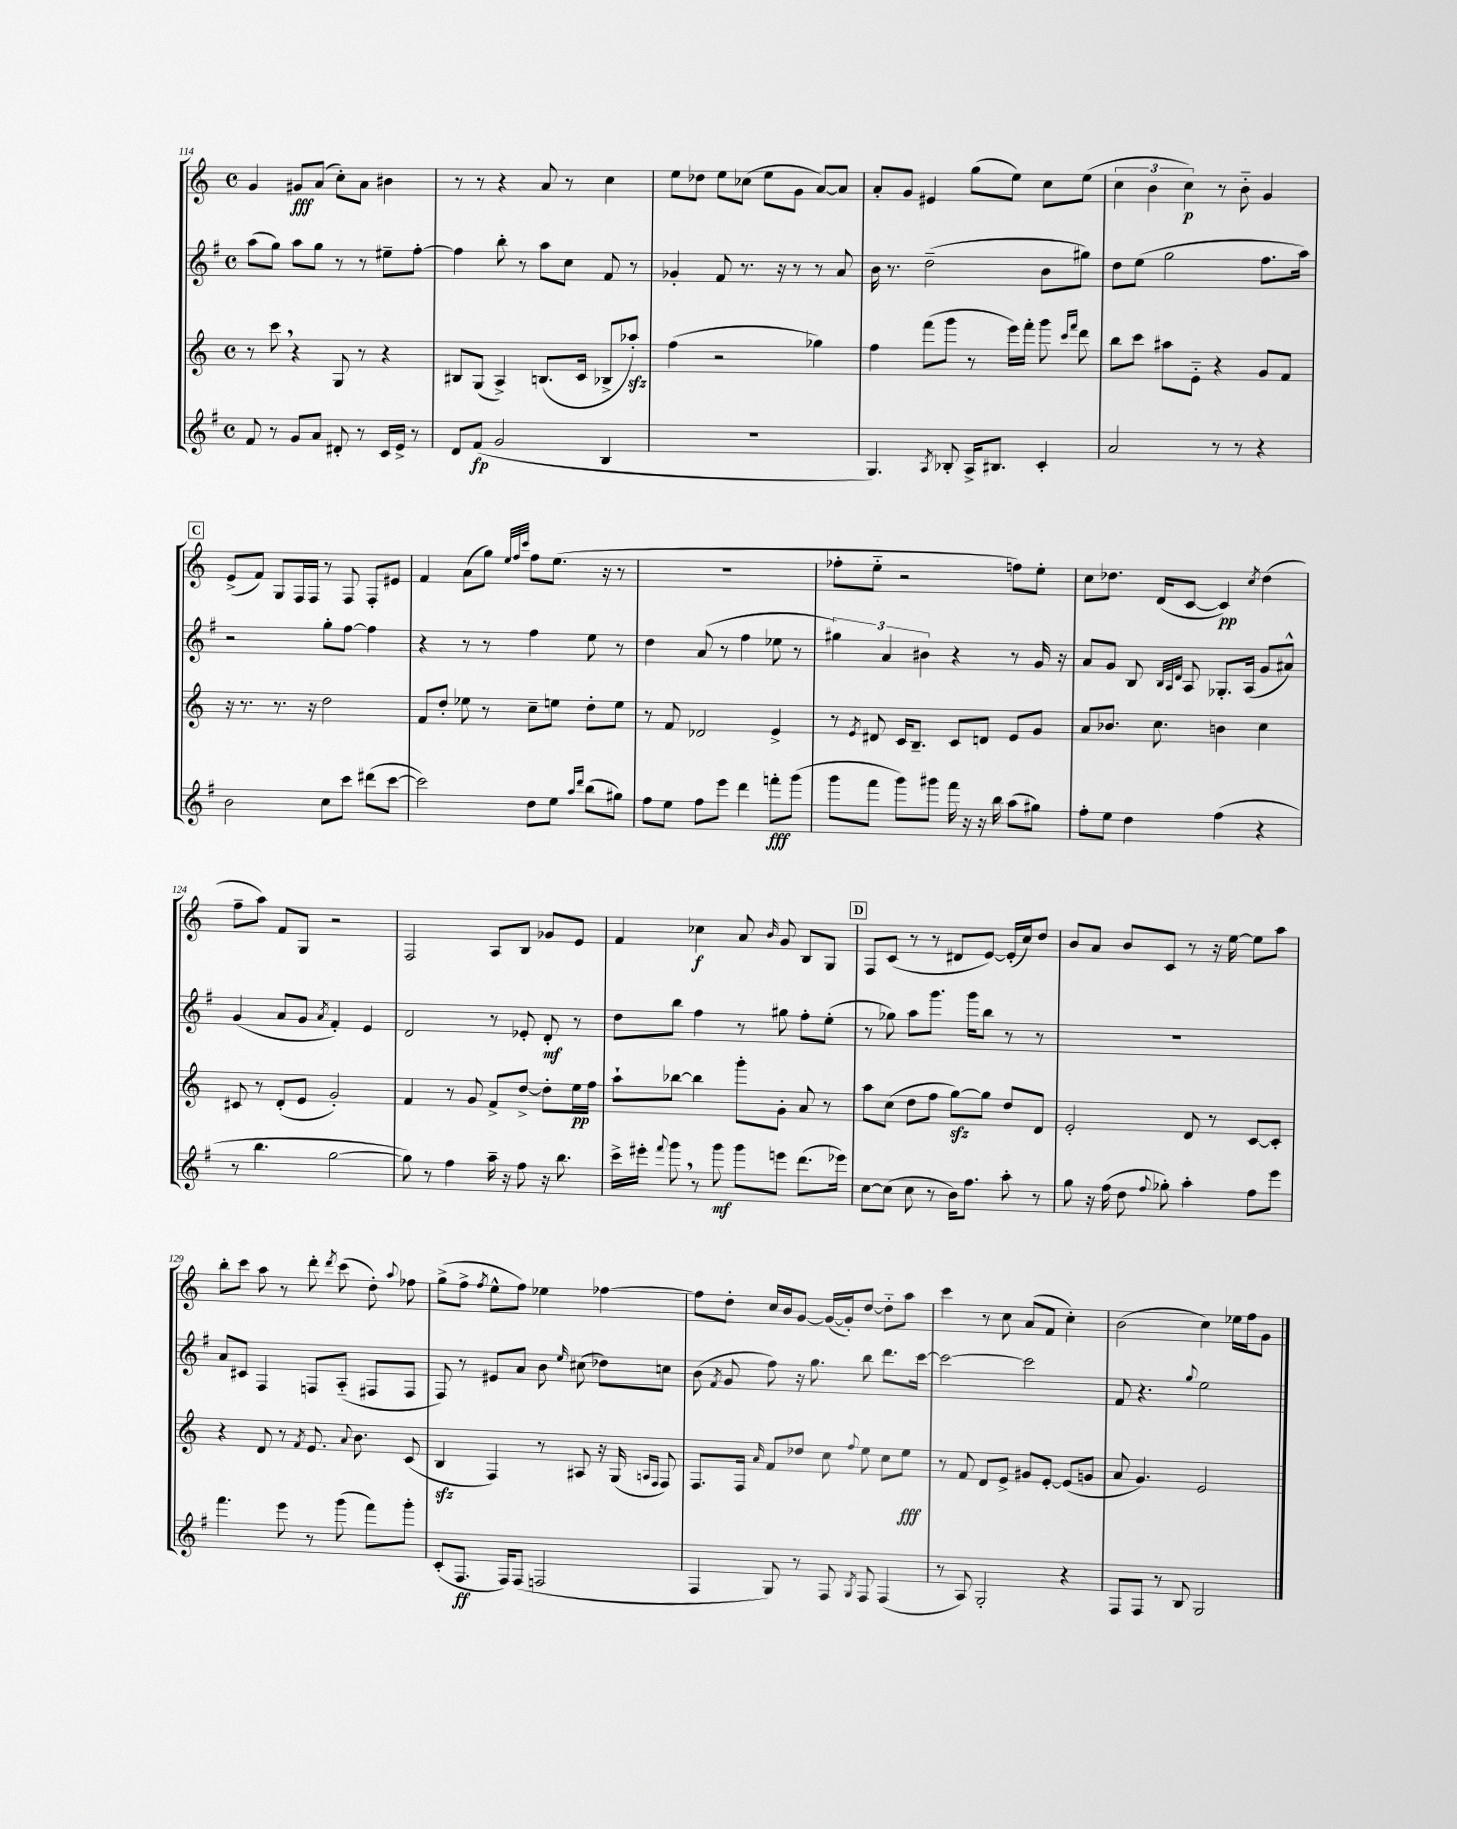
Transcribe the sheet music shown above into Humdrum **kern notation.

**kern	**kern	**kern	**kern
*staff4	*staff3	*staff2	*staff1
*clefG2	*clefG2	*clefG2	*clefG2
*k[f#]	*k[]	*k[f#]	*k[]
*M4/4	*M4/4	*M4/4	*M4/4
*met(c)	*met(c)	*met(c)	*met(c)
8f#	8r	(8aa	4g
8r	8ccc	8gg)	.
8g	4r	8aa	8g#
8a	.	8gg	(8a
8d#'	8G	8r	8cc')
8r	8r	8r	8a
16c	4r	8ee#~	4b#
16e^	.	.	.
8r	.	[8ff#'	.
=	=	=	=
8d	8B#	4ff#]	8r
(8f#	(8G	.	8r
2g	4A^)	8bb'	4r
.	.	8r	.
.	(8.B	8aa	8a
.	.	8cc	8r
.	16c	.	.
4B	8B-^	8f#	4cc
.	8aa-')	8r	.
=	=	=	=
1r	(4ff	4g-'	8ee
.	.	.	8dd-
.	2r	8f#	8ee
.	.	8.r	(8cc-
.	.	.	8ee
.	.	16r	.
.	.	8r	8g
.	4gg-)	8r	[8a)
.	.	8a	8a]
=	=	=	=
4.G)	4ff	16b	8a'
.	.	8.r	.
.	.	.	8g
.	(8fff	(2dd~	4e#
8qA	.	.	.
8B-'	8ggg	.	.
16A^	8r	.	(8gg
8.B#	.	.	.
.	16eee)	.	8ee)
.	16fff'	.	.
4c'	8ggg	8b	8cc
.	16qqccc	.	.
.	16qqfff	.	.
.	8ddd	8gg#)	(8ee
=	=	=	=
2a	8bb	8dd	6cc
.	8ccc	(8ee	.
.	.	.	6b
.	8aa#	2gg	.
.	.	.	6cc)
.	8e'~	.	.
8r	4r	.	8r
8r	.	.	8b'~
4r	8g	8.ff#	4g
.	8f	.	.
.	.	16aa)	.
=	=	=	=
2b	16r	2r	(8e^
.	8.r	.	.
.	.	.	8f)
.	8.r	.	8G
.	.	.	16F
.	16r	.	16F
8cc	2dd	8gg'	8r
8ccc	.	[8ff#	8F
(8ddd#	.	4ff#]	8F'
[8ccc	.	.	8e#
=	=	=	=
2ccc])	8f	4r	4f
.	8dd'	.	.
.	8ee-	8r	(8a
.	8r	8r	8gg)
.	.	.	32qqee
.	.	.	32qqff
.	.	.	32qqccc
8dd	8cc~	4ff#	8ff
8ee	8ee	.	(8.ee
16qqaa	.	.	.
16qqddd	.	.	.
(8bb	8dd'	8ee	.
.	.	.	16r
8gg#)	8ee	8r	8r
=	=	=	=
8ff#	8r	4dd	1r
8ee	8f	.	.
8ff#	2d-	(8a	.
8eee	.	8r	.
4ddd	.	4ff#	.
8fff'	4e^	8ee-	.
(8ggg	.	8r	.
=	=	=	=
8ggg	8r	6gg#)	8ff-'
.	8qe	.	.
8fff#	8d#	.	8ee'~
.	.	6a	.
8ggg)	16c	.	2r
.	8.B~	.	.
.	.	6b#	.
8ggg#	.	.	.
16fff#	8c	4r	.
16r	.	.	.
16r	8d	.	.
16bb	.	.	.
(8aa	8e	8r	8ff)
8gg#)	8g	16g	8ee'
.	.	16r	.
=	=	=	=
8ff#'	8a	8a	8cc
8ee	8.b-	8g	8.dd-
4dd	.	8B	.
.	8.cc	.	(16d
.	.	32qqB	.
.	.	32qqA	.
.	.	32qqd	.
.	.	8A	[8c
(4ff#	4b	8.G-'	4c])
.	.	(16A	.
.	.	.	8qcc
4r	4cc	8g	(4dd-
.	.	8a#^^)	.
=	=	=	=
8r	8c#	(4g	8ff~
4.bb	8r	.	8aa)
.	(8d'	8a	8f
.	8e	8g	8G
.	.	8qa	.
[2gg	2g')	4f#')	2r
.	.	4e	.
=	=	=	=
8gg])	4f	2d	2F
8r	.	.	.
4ff#	8r	.	.
.	8g	.	.
16aa~	8f^	8r	8A
16r	.	.	.
8ff#	[8dd^	8e-'	8B
16r	8dd']	8d'	8g-
8.bb	.	.	.
.	16ee	8r	8e
.	16ff	.	.
=	=	=	=
16ccc^	8aa`	8dd	4f
16eee#'	.	.	.
8qqfff#	.	.	.
8ggg	[8bb-	8bb	.
8r	4bb-]	4ff#	4cc-
8ggg	.	.	.
8ggg	8ggg'	8r	8a
.	.	.	16qqb
8eee	8g'	8gg#	8g
(8.ddd	8a	8ff#'	8B
.	8r	(8ee'	8G
16eee-)	.	.	.
=	=	=	=
[8cc	8aa	8r	8F
(8cc]	(8cc	8gg-)	(8c
8cc	8dd	8aa	8r
8r	8ff	8.ggg	8r
16b)	[8gg)	.	8d#
8.ff#	.	16ggg	.
.	8gg]	8bb	[8e)
8aa'	8dd	8r	(16e']
.	.	.	16cc)
8r	8d	8r	8dd
=	=	=	=
8gg	2e'	1r	8b
16r	.	.	8a
(16ff#	.	.	.
8dd	.	.	8b
8qqff#	.	.	.
8gg-')	.	.	8c
4aa'	8d	.	8r
.	8r	.	16r
.	.	.	[16ee
8ff#	[8c	.	8ee]
8eee	8c']	.	8aa
=	=	=	=
4.fff#	4r	8a	8bb'
.	.	8c#	8ccc
.	8d	4F#	8aa
8eee	8r	.	8r
.	8qf	.	.
8r	8.e	8F	8ddd'
.	.	.	8qddd
(8ggg	.	(8A'~	(8ccc
.	8qqa	.	.
.	8.b	.	.
8fff#)	.	8F#	8dd')
.	.	.	8qqaa
8ggg'	(8c	8F#	8ff-
=	=	=	=
(8c'	4B	8F#)	(8gg^
8.F#	.	8r	8ff^
.	.	.	8qff
.	4F)	8e#	8ee^^
16F#)	.	.	.
(8F#	.	8a	8ff)
2F	8r	8b	4ee-
.	.	16qqee	.
.	8A#	(8cc#	.
.	16r	8dd-)	[4ff-
.	(16G	.	.
.	16qqA	.	.
.	16qqF	.	.
.	8F)	8cc	.
=	=	=	=
4F#	8.F	(8b	8ff-]
.	.	8qf#	.
.	.	8g	8dd'
.	16F	.	.
.	16qqa	.	.
8G)	8f	8ff#)	16cc
.	.	.	16b
8r	8dd-	16r	[8g
.	.	8.gg	.
8F#	8cc	.	(16g_
.	.	.	16g'])
8qG	8qqff	.	.
8F#	8ee	8bb	[8dd
(4F#	8cc	8.ddd	8dd'~]
.	8ee	.	8aa
.	.	[16ccc	.
=	=	=	=
8r	8r	2ccc_	4ccc
8A)	8f	.	.
2G'	8d	.	8r
.	8e^	.	8cc
.	8g#	2ccc]	(8a
.	[8e'	.	8f
4r	(8e]	.	4cc')
.	8g	.	.
=	=	=	=
8F#	8a	8f#	(2b
8F#	4.g)	4.r	.
8r	.	.	.
8B	.	.	.
.	.	8qqgg	.
2G	2e	2ee	4cc)
.	.	.	16ee-
.	.	.	16ff
.	.	.	8g
==	==	==	==
*-	*-	*-	*-
